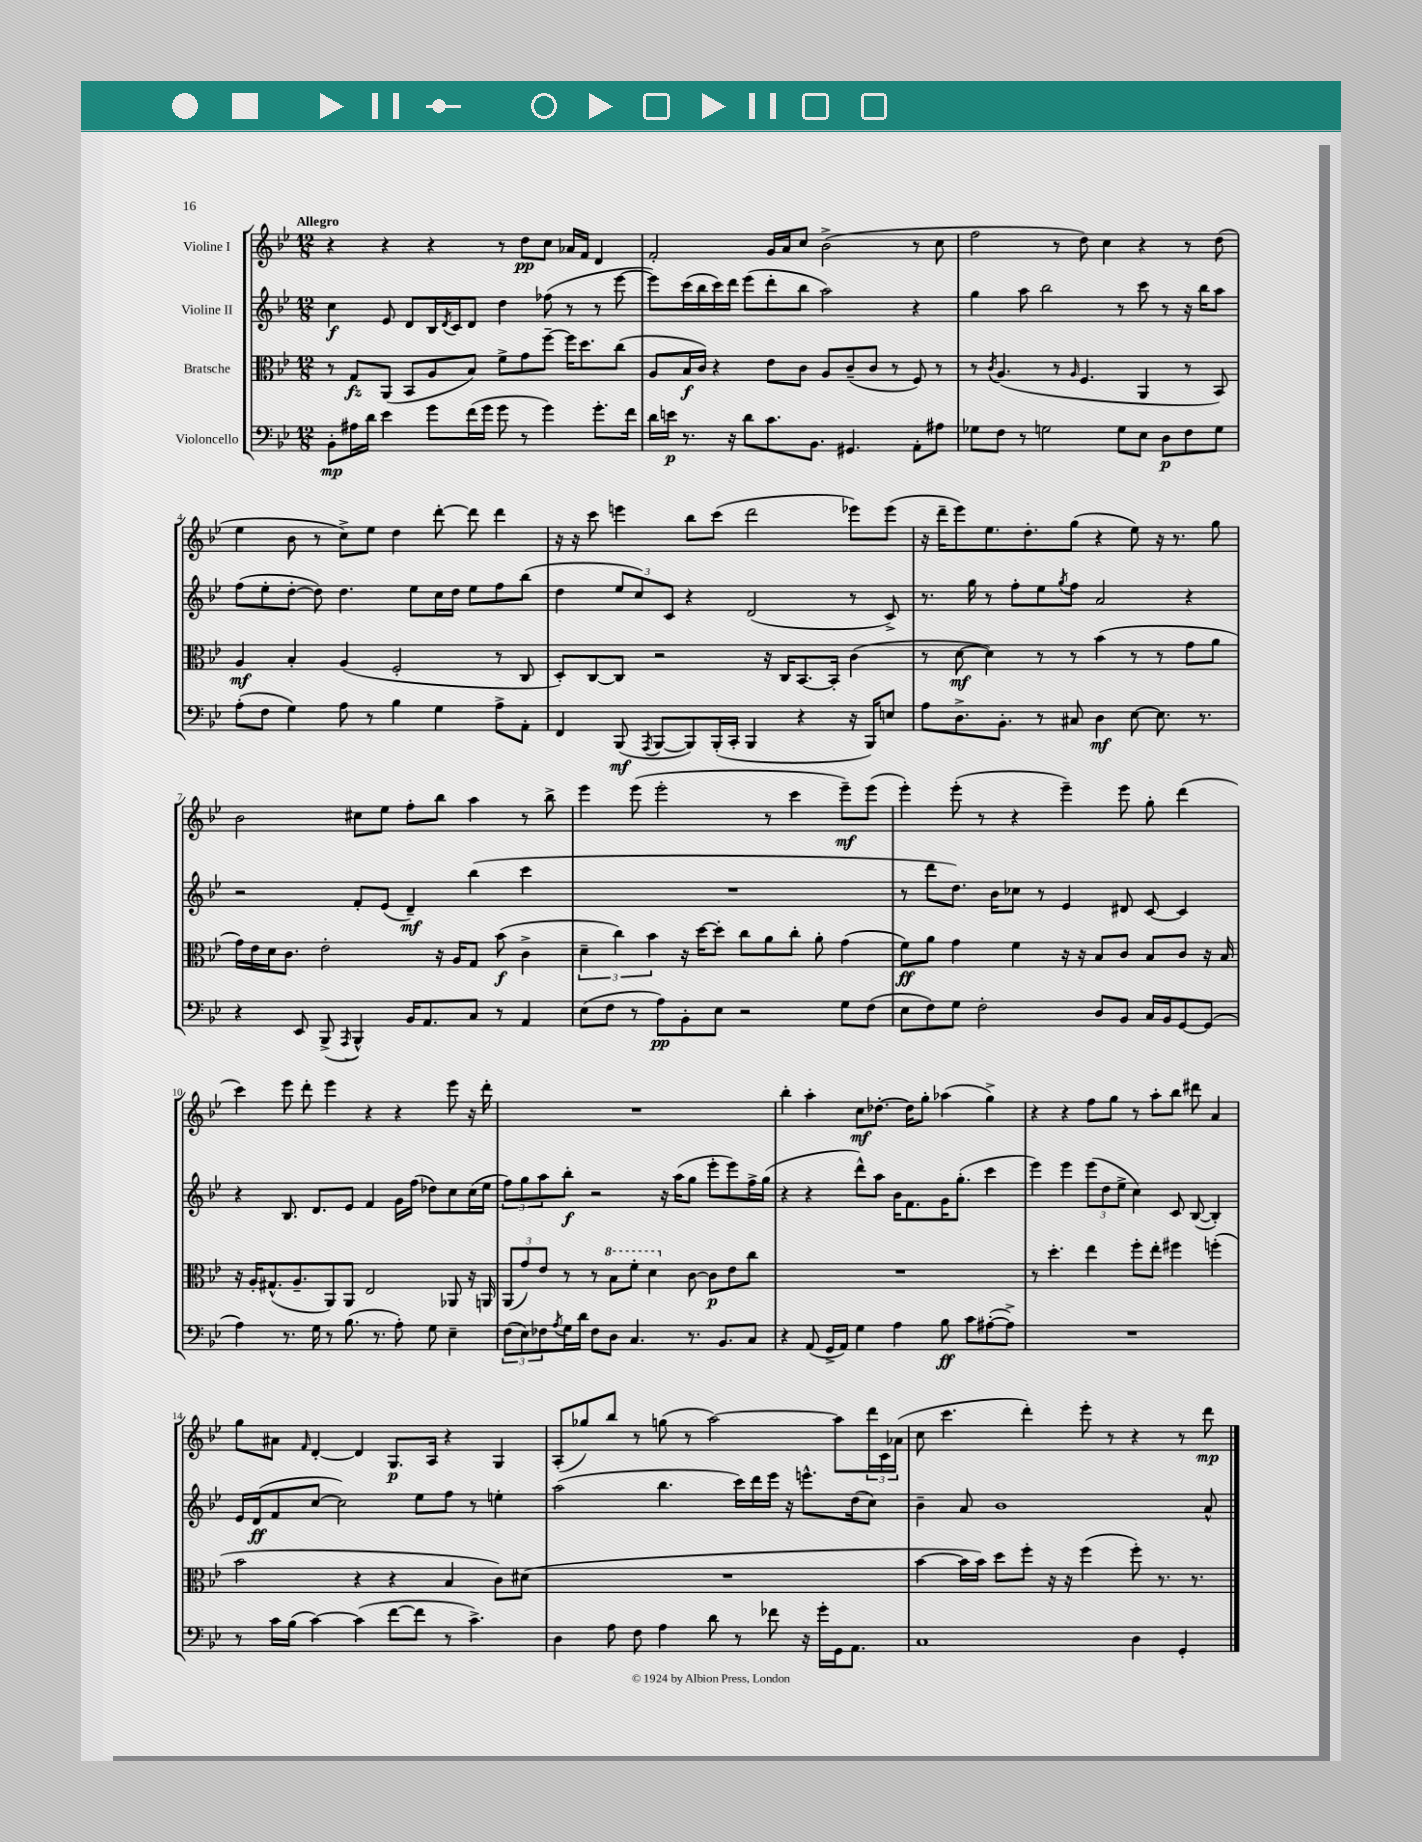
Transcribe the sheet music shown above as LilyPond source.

<<
\new StaffGroup <<
\new Staff = "s0" \with { instrumentName = "Violine I" } {
    \clef treble \key bes \major \numericTimeSignature \time 12/8 \tempo "Allegro"
    r4 r4 r4 r8 d''8\pp c''8 aes'16 f'16 d'4 |
    f'2-. g'16 a'16 c''8 bes'2->( r8 c''8 |
    f''2 r8 d''8) c''4 r4 r8 d''8( |
    ees''4 bes'8 r8 c''8->) ees''8 d''4 d'''8~-. d'''8 d'''4 |
    r16 r16 c'''8 e'''4 bes''8 c'''8( d'''2 ees'''8) ees'''8( |
    r16 d'''16-- ees'''8) ees''8. d''8.-. g''8( r4 ees''8) r16 r8. g''8 |
    bes'2 cis''8 ees''8 f''8-. bes''8 a''4 r8 bes''8-> |
    ees'''4 ees'''8( ees'''2-. r8 c'''4 ees'''8--\mf) ees'''8( |
    ees'''4-.) ees'''8-.( r8 r4 ees'''4--) ees'''8 g''8-. d'''4( |
    c'''4) ees'''8 d'''8-. ees'''4 r4 r4 ees'''8 r16 d'''16-. |
    R1. |
    bes''4-. a''4-. c''8\mf des''8.~-. des''16 g''8-. aes''4( g''4->) |
    r4 r4 f''8 g''8 r8 a''8-. bes''8 dis'''8 a'4 |
    g''8 ais'8 \grace { f'16 } d'4~-. d'4 g8.\p a16 r4 g4 |
    a8-.( ges''8) bes''8 r8 g''8( r8 a''2~) a''8 \tuplet 3/2 { d'''16 c'16 aes'16( } |
    c''8 c'''4. d'''4-.) ees'''8-. r8 r4 r8 d'''8\mp \bar "|." |
}
\new Staff = "s1" \with { instrumentName = "Violine II" } {
    \clef treble \key bes \major \numericTimeSignature \time 12/8
    c''4\f ees'8 d'8 bes16 \acciaccatura { d'8 } c'16 d'8 d''4 fes''8( r8 r8 ees'''8~ |
    ees'''8) c'''16( bes''16 c'''16) d'''16 ees'''8( d'''8-. bes''8 a''2) r4 |
    g''4 a''8 bes''2 r8 c'''8 r8 r16 bes''16 a''8 |
    f''8( ees''8-. d''8~-. d''8) d''4. ees''8 c''16 d''16 ees''8 f''8 bes''8( |
    d''4 \tuplet 3/2 { ees''8 c''8) c'8 } r4 d'2( r8 c'8->) |
    r8. g''16 r8 f''8-. ees''8 \acciaccatura { g''8 } f''8 a'2 r4 |
    r2 f'8-. ees'8( d'4--\mf) bes''4( c'''4 |
    R1. |
    r8 d'''8 d''8.) bes'16 ces''8 r8 ees'4 dis'8 c'8~ c'4 |
    r4 bes8. d'8. ees'8 f'4 g'16 f''16( des''8) c''8 c''16( ees''16 |
    \tuplet 3/2 { f''8) g''8 a''8 } bes''8-.\f r2 r16 a''16( g''8 ees'''8-. ees'''8) f''16-> g''16( |
    r4 r4 d'''8-^) a''8 bes'16 f'8. g'16 g''8.-.( c'''4 |
    ees'''4) ees'''4 \tuplet 3/2 { ees'''8( d''8 ees''8-> } c''4) c'8 bes8~( bes4-.) |
    ees'16 d'16\ff( f'8 c''8~ c''2) ees''8 f''8 r8 e''4-. |
    a''2( bes''4. c'''16) d'''16 ees'''16 r16 e'''8.-^ d''16( c''8) |
    bes'4-- a'8 bes'1 a'8-^ \bar "|." |
}
\new Staff = "s2" \with { instrumentName = "Bratsche" } {
    \clef alto \key bes \major \numericTimeSignature \time 12/8
    r8 g8\fz a,8( bes,8 a8 bes8) f'8-> g'8 f''8~-- f''16 d''8. c''8( |
    a8 bes16\f c'16) r4 ees'8 c'8 a8 c'8--( c'8 r8 f8) r8 |
    r8 \acciaccatura { c'8 } a4.( r8 \grace { a16 } f4. a,4 r8 bes,8) |
    a4\mf bes4-. a4( f2-. r8 c8 |
    d8-.) c8~ c8 r2 r16 c16 bes,8.~ bes,16-. c'4( |
    r8 d'8~\mf d'4) r8 r8 bes'4( r8 r8 g'8 a'8 |
    g'16) ees'16 d'16 c'8. ees'2-. r16 a16 g8 bes'8\f( c'4-> |
    \tuplet 3/2 { d'4-- c''4) bes'4 } r16 d''16~ d''8-. c''8 a'8 c''8-. a'8-. g'4( |
    f'8\ff) a'8 g'4 f'4 r16 r16 bes8 c'8 bes8 c'8 r16 bes16 |
    r16 a16-. gis8.-^( a8.-- a,8) a,8 ees2 aes,8 r16 a,16 |
    \tuplet 3/2 { a,8( g'8) ees'8 } r8 r8 \ottava #1 bes'8 f''8-. d''4 \ottava #0 c'8~ c'8\p ees'8 c''8 |
    R1. |
    r8 d''4.-. ees''4 f''8-. ees''8-. fis''4 f''4-.( |
    bes'2 r4 r4 bes4 c'8) dis'8( |
    R1. |
    bes'4~ bes'16 bes'16) d''8 f''8-. r16 r16 f''4( f''8-.) r8. r8. \bar "|." |
}
\new Staff = "s3" \with { instrumentName = "Violoncello" } {
    \clef bass \key bes \major \numericTimeSignature \time 12/8
    bes,8-.\mp ais16 d'16 ees'4 g'8 f'16( g'16 g'8 r8 g'4) g'8.-. f'16 |
    d'16 e'16\p r8. r16 d'8 c'8. bes,8. gis,4. a,8-. ais8 |
    ges8 f8 r8 g2 g8 ees8 d8\p f8 g8 |
    a8-.( f8 g4) a8 r8 bes4 g4 a8-> a,8-. |
    f,4 bes,,8\mf( \acciaccatura { a,,8 } bes,,8~ bes,,8) bes,,16-.( c,16-. bes,,4 r4 r16 bes,,16) e8 |
    a8 d8.-> bes,8.-. r8 cis8 d4\mf ees8~ ees8. r8. |
    r4 ees,8 bes,,8->( \acciaccatura { a,,8 } bes,,4-^) bes,16 a,8. c8 r8 a,4 |
    ees8( f8 r8 a8\pp) bes,8-. ees8 r2 g8 f8( |
    ees8 f8) g8 f2-. d8 bes,8 c16 bes,16 g,8~ g,8( |
    a4) r8. g16 r8 bes8.( r8. a8-.) g8 ees4-- |
    \tuplet 3/2 { f8( ees8) fes8 } \acciaccatura { a8 } g16 d'16 fes8 d8 c4. r8. bes,8. c8 |
    r4 a,8( g,16-> a,16) g4 a4 bes8\ff c'8 ais8~-.( ais8->) |
    R1. |
    r8 c'16 bes16( c'4~) c'4( f'8~ f'8 r8 c'4.->) |
    d4 a8 f8 a4 d'8 r8 fes'8 r16 g'16-. g,16 a,8. |
    c1 d4 g,4-. \bar "|." |
}
>>
>>
